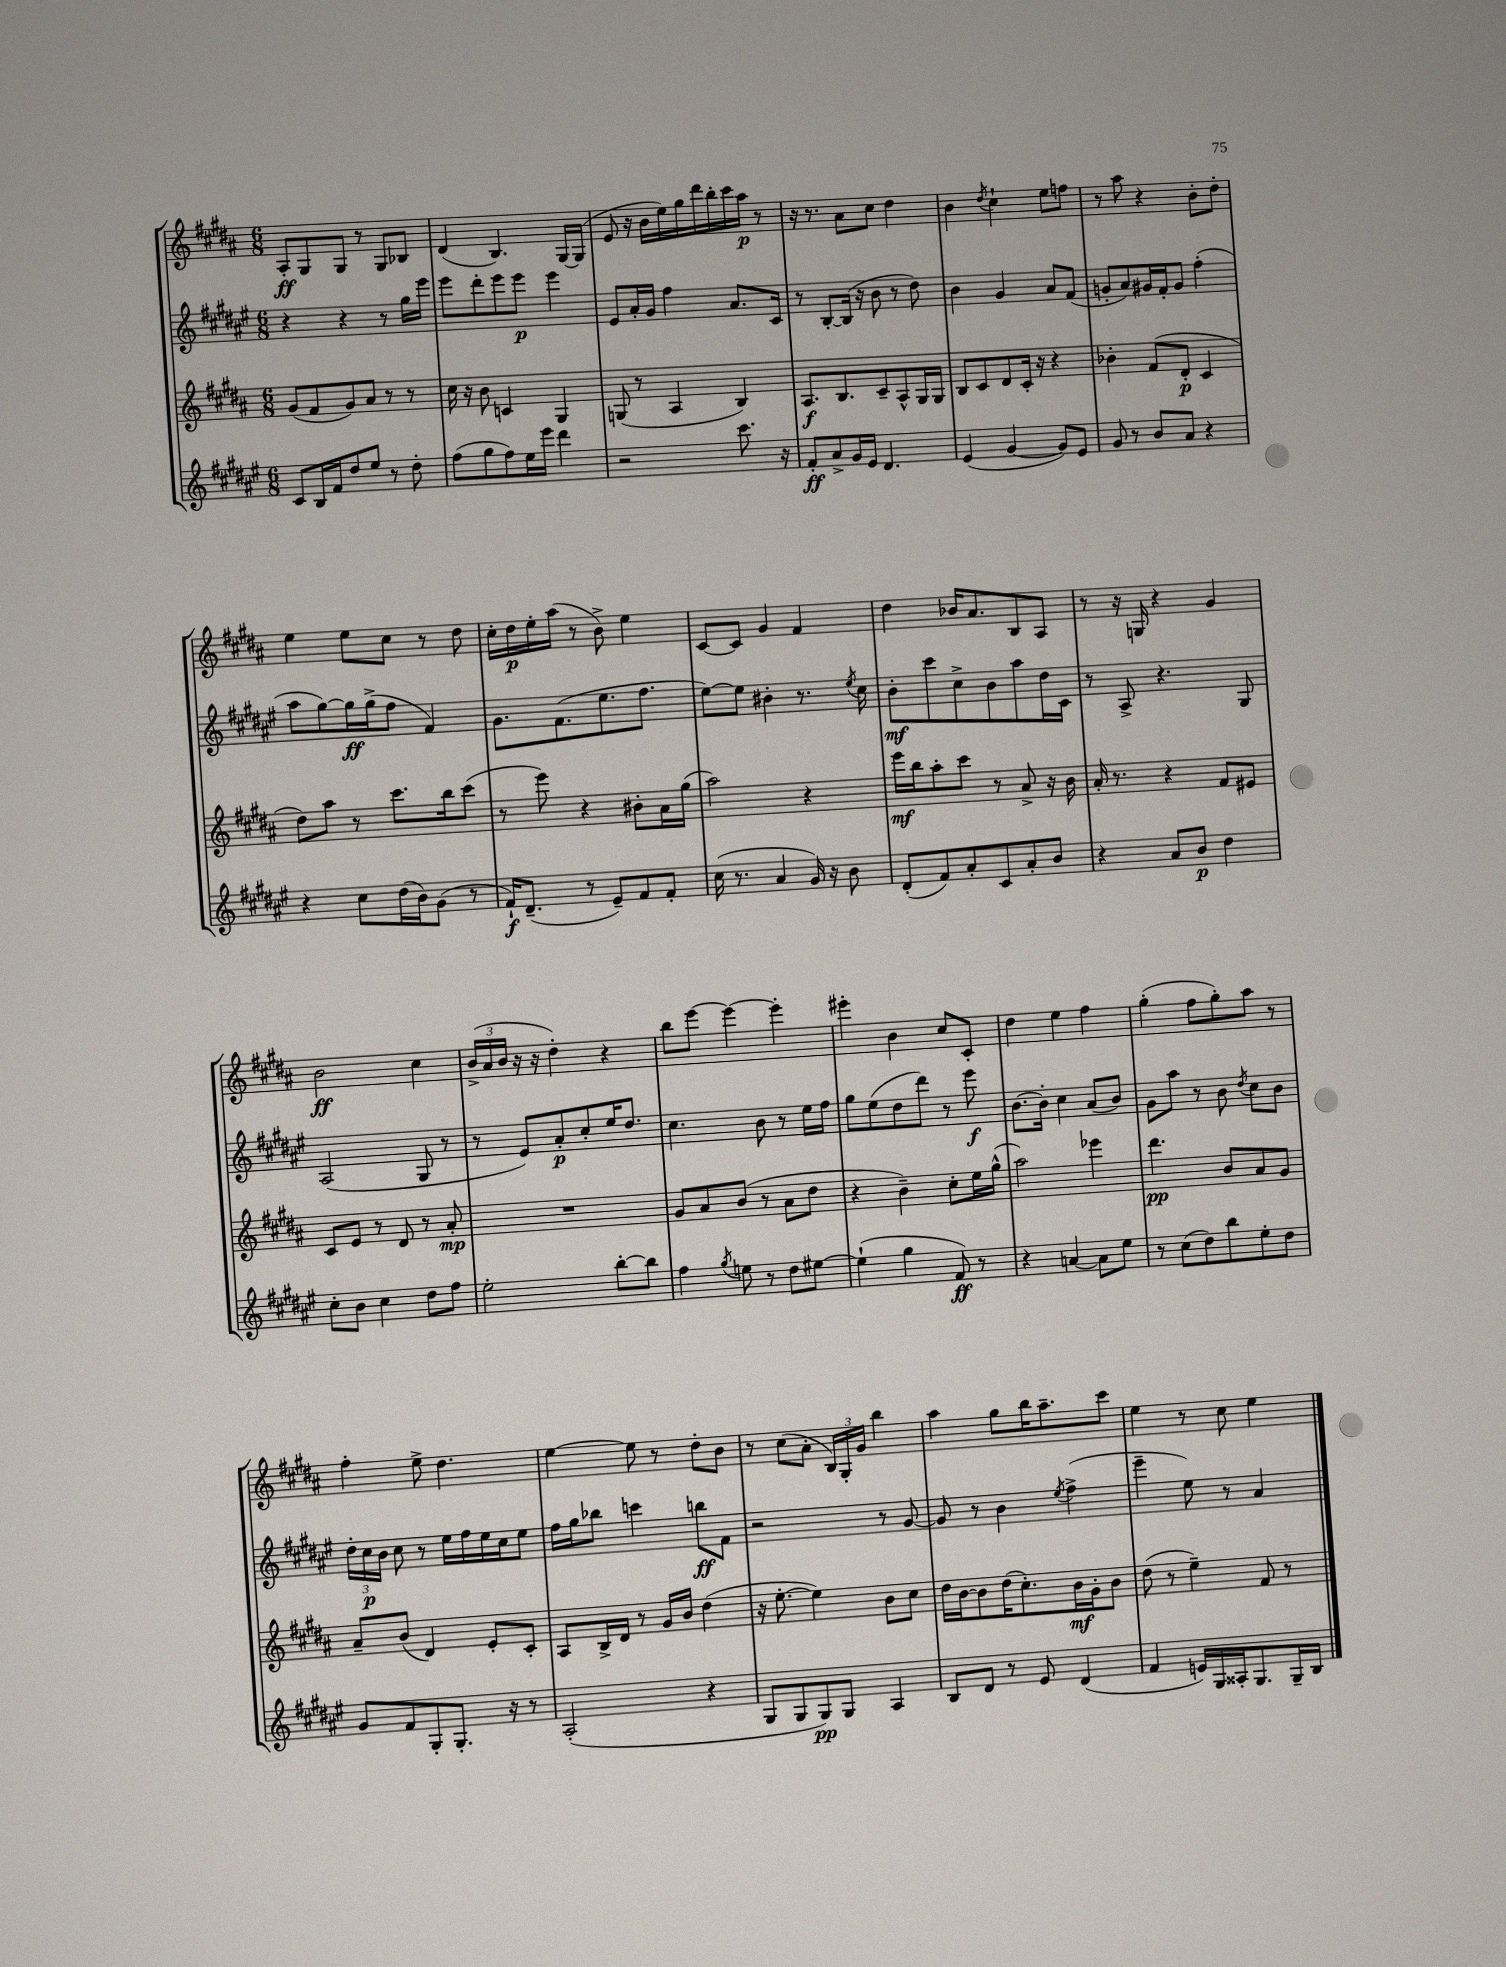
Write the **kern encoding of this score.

**kern	**kern	**kern	**kern
*staff4	*staff3	*staff2	*staff1
*clefG2	*clefG2	*clefG2	*clefG2
*k[f#c#g#d#a#e#]	*k[f#c#g#d#a#]	*k[f#c#g#d#a#e#]	*k[f#c#g#d#a#]
*M6/8	*M6/8	*M6/8	*M6/8
8c#	(8g#	4r	8A#'
16B	8f#	.	8G#
16f#	.	.	.
8dd#	8g#)	4r	8G#
8ee#	8a#	.	8r
8r	8r	8r	8G#
8dd#'	8r	16gg#	8B-
.	.	16eee#	.
=	=	=	=
(8ff#	16cc#	8eee#	(4d#
.	16r	.	.
8gg#	8b	8ddd#'	.
8ff#)	4c	8eee#	4.B)
16ee#	.	8eee#	.
16eee#	.	.	.
4ddd#	4G#	4eee#	.
.	.	.	[16G#
.	.	.	(16G#]
=	=	=	=
2r	(8G	8e#	8e
.	8r	16a#'	16r
.	.	16g#	16b
.	4A#	4ff#	16ee)
.	.	.	16gg#
.	.	.	16ddd#
.	.	.	16bb'
8.ccc#	4B)	8.a#	16ccc#
.	.	.	16aa#
.	.	.	8r
16r	.	16c#	.
=	=	=	=
8f#'	8.A#	8r	16r
.	.	.	8.r
8a#^	.	[8B'	.
.	8.B	.	.
16g#	.	(16B]	8a#
16e#	.	16r	.
4.d#	8c#~	8b	8cc#
.	8A#^^	8r	4dd#
.	16G#	8dd#)	.
.	16G#	.	.
=	=	=	=
(4e#	8B	4b	4b
.	8c#	.	.
.	.	.	8qdd#
[4g#	8d#	4g#	4cc#`
.	16c#'	.	.
.	16r	.	.
8g#])	4r	8a#	8ee
8e#	.	(8f#	8ff
=	=	=	=
8g#	4b-'	8g'	8r
8r	.	8a#)	8aa#
8b	(8f#	16g#	4r
.	.	16f#'	.
8a#	8d#'	8g#	.
4r	4c#	(4ff#'	8b'
.	.	.	8dd#'
=	=	=	=
4r	8dd#)	8aa#	4ee
.	8aa#	[8gg#)	.
8cc#	8r	16gg#]	8ee
.	.	(16gg#^	.
(16dd#	8.ccc#	8ff#	8cc#
16b)	.	.	.
(8g#	.	4f#)	8r
.	16bb	.	.
8r	(8ccc#	.	8dd#
=	=	=	=
16f#`)	8r	8.g#	16cc#'
(8.d#~	.	.	16dd#
.	8eee)	.	16ee'
.	.	(8.f#	(16aa#
8r	4r	.	8r
8e#~)	.	8.ee#	8b^)
8f#	8b#'	.	4ee
.	.	8.ff#	.
8f#'	16a#	.	.
.	(16gg#	.	.
=	=	=	=
(16cc#	2aa#)	[8ee#)	[8c#
8.r	.	.	.
.	.	8ee#]	8c#]
4a#	.	4b#'	4g#
16g#)	4r	8.r	4f#
16r	.	.	.
8b	.	.	.
.	.	8qee#	.
.	.	16cc#	.
=	=	=	=
(8d#'	16eee	8b'	4dd#
.	16bb	.	.
8f#)	8aa#'	8ccc#	.
8a#'	8ccc#	8cc#^	16b-
.	.	.	8.a#
8c#	8r	8b	.
8a#'	8a#^	8aa#	8B
8b	16r	16dd#	8A#
.	16b	16c#	.
=	=	=	=
4r	16a#'	8r	8r
.	8.r	.	.
.	.	8A#^	16r
.	.	.	16G
8a#	4r	4.r	4r
8b	.	.	.
4dd#	8f#	.	4g#
.	8e#	8G#	.
=	=	=	=
8cc#'	8c#	(2A#	2b
8b	8e	.	.
4cc#	8r	.	.
.	8d#	.	.
8dd#	8r	8G#	4cc#
8ff#	8a#'	8r	.
=	=	=	=
2ee#'	2.r	8r	(24b^
.	.	.	24a#
.	.	.	24b
.	.	8e#)	16r
.	.	.	16r
.	.	8a#'	4dd#')
.	.	8cc#'	.
[8bb'	.	16ee#	4r
.	.	8.dd#	.
8bb]	.	.	.
=	=	=	=
4ff#	8g#	4.cc#	8bb
.	8a#	.	[8eee
8qgg#	.	.	.
8ee	(8b	.	4eee_
8r	8r	8b	.
8dd#	8a#	8r	4eee']
[8ee#	8dd#	16ee#	.
.	.	16ff#	.
=	=	=	=
(4ee#`]	4r	8gg#	4eee#'
.	.	(8ee#	.
4gg#	4b~)	8dd#	4b
.	.	8ddd#)	.
8f#)	8cc#'	8r	8cc#
8r	16ee	8eee#	8c#'
.	(16gg#^^	.	.
=	=	=	=
4r	2aa#)	[8.b	4dd#
.	.	16b']	.
[4a	.	4cc#	4ee
8a]	4eee-	(8a#	4ff#
8ee#	.	8b)	.
=	=	=	=
8r	4.ddd#	8g#	(4gg#'
(8cc#	.	8aa#	.
8dd#)	.	8r	8ff#
8bb	8b	8b	8gg#')
.	.	8qdd#	.
8ee#'	8a#	8cc#	8aa#
8dd#	8g#	8b	8r
=	=	=	=
8g#	8a#~	24dd#'	4ff#'
.	.	24cc#	.
.	.	24b	.
8f#	(8b	8cc#	.
8G#'	4d#)	8r	8ee^
8.G#'	.	16ee#	4.dd#
.	.	16ff#	.
.	8e'	16ee#	.
16r	.	16cc#	.
8r	8c#'	8ee#	.
=	=	=	=
(2A#'	8A#	16ff#	[4ee
.	.	16gg#	.
.	16B^	8bb-	.
.	16d#	.	.
.	8r	4ccc	8ee]
.	16g#	.	8r
.	16b	.	.
4r	(4dd#	8bb	8dd#'
.	.	8f#	8b
=	=	=	=
8G#	16r	2r	8r
.	[8.ee'	.	.
8G#	.	.	(8cc#
8G#)	4ee])	.	8a#'
8G#	.	.	24B)
.	.	.	24G#'
.	.	.	24g#
4A#	8b	8r	4bb
.	8cc#	[8g#	.
=	=	=	=
8B	16dd#	8g#]	4aa#
.	[16b	.	.
8d#	8b]	8r	.
8r	(16dd#	4b	8gg#
.	8.cc#')	.	.
8e#	.	.	16bb
.	.	.	8.aa#~
.	.	8qee#	.
(4d#	16b	(4ff#^	.
.	16g#'	.	.
.	8b	.	8ccc#
=	=	=	=
4f#	(8dd#	4eee#~	4ee
.	8r	.	.
16e)	4ee~)	8ee#)	8r
16G#	.	.	.
16A##'	.	8r	8cc#
8.G#	.	.	.
.	8f#	4a#	4ee
16G#~	8r	.	.
16B	.	.	.
==	==	==	==
*-	*-	*-	*-
